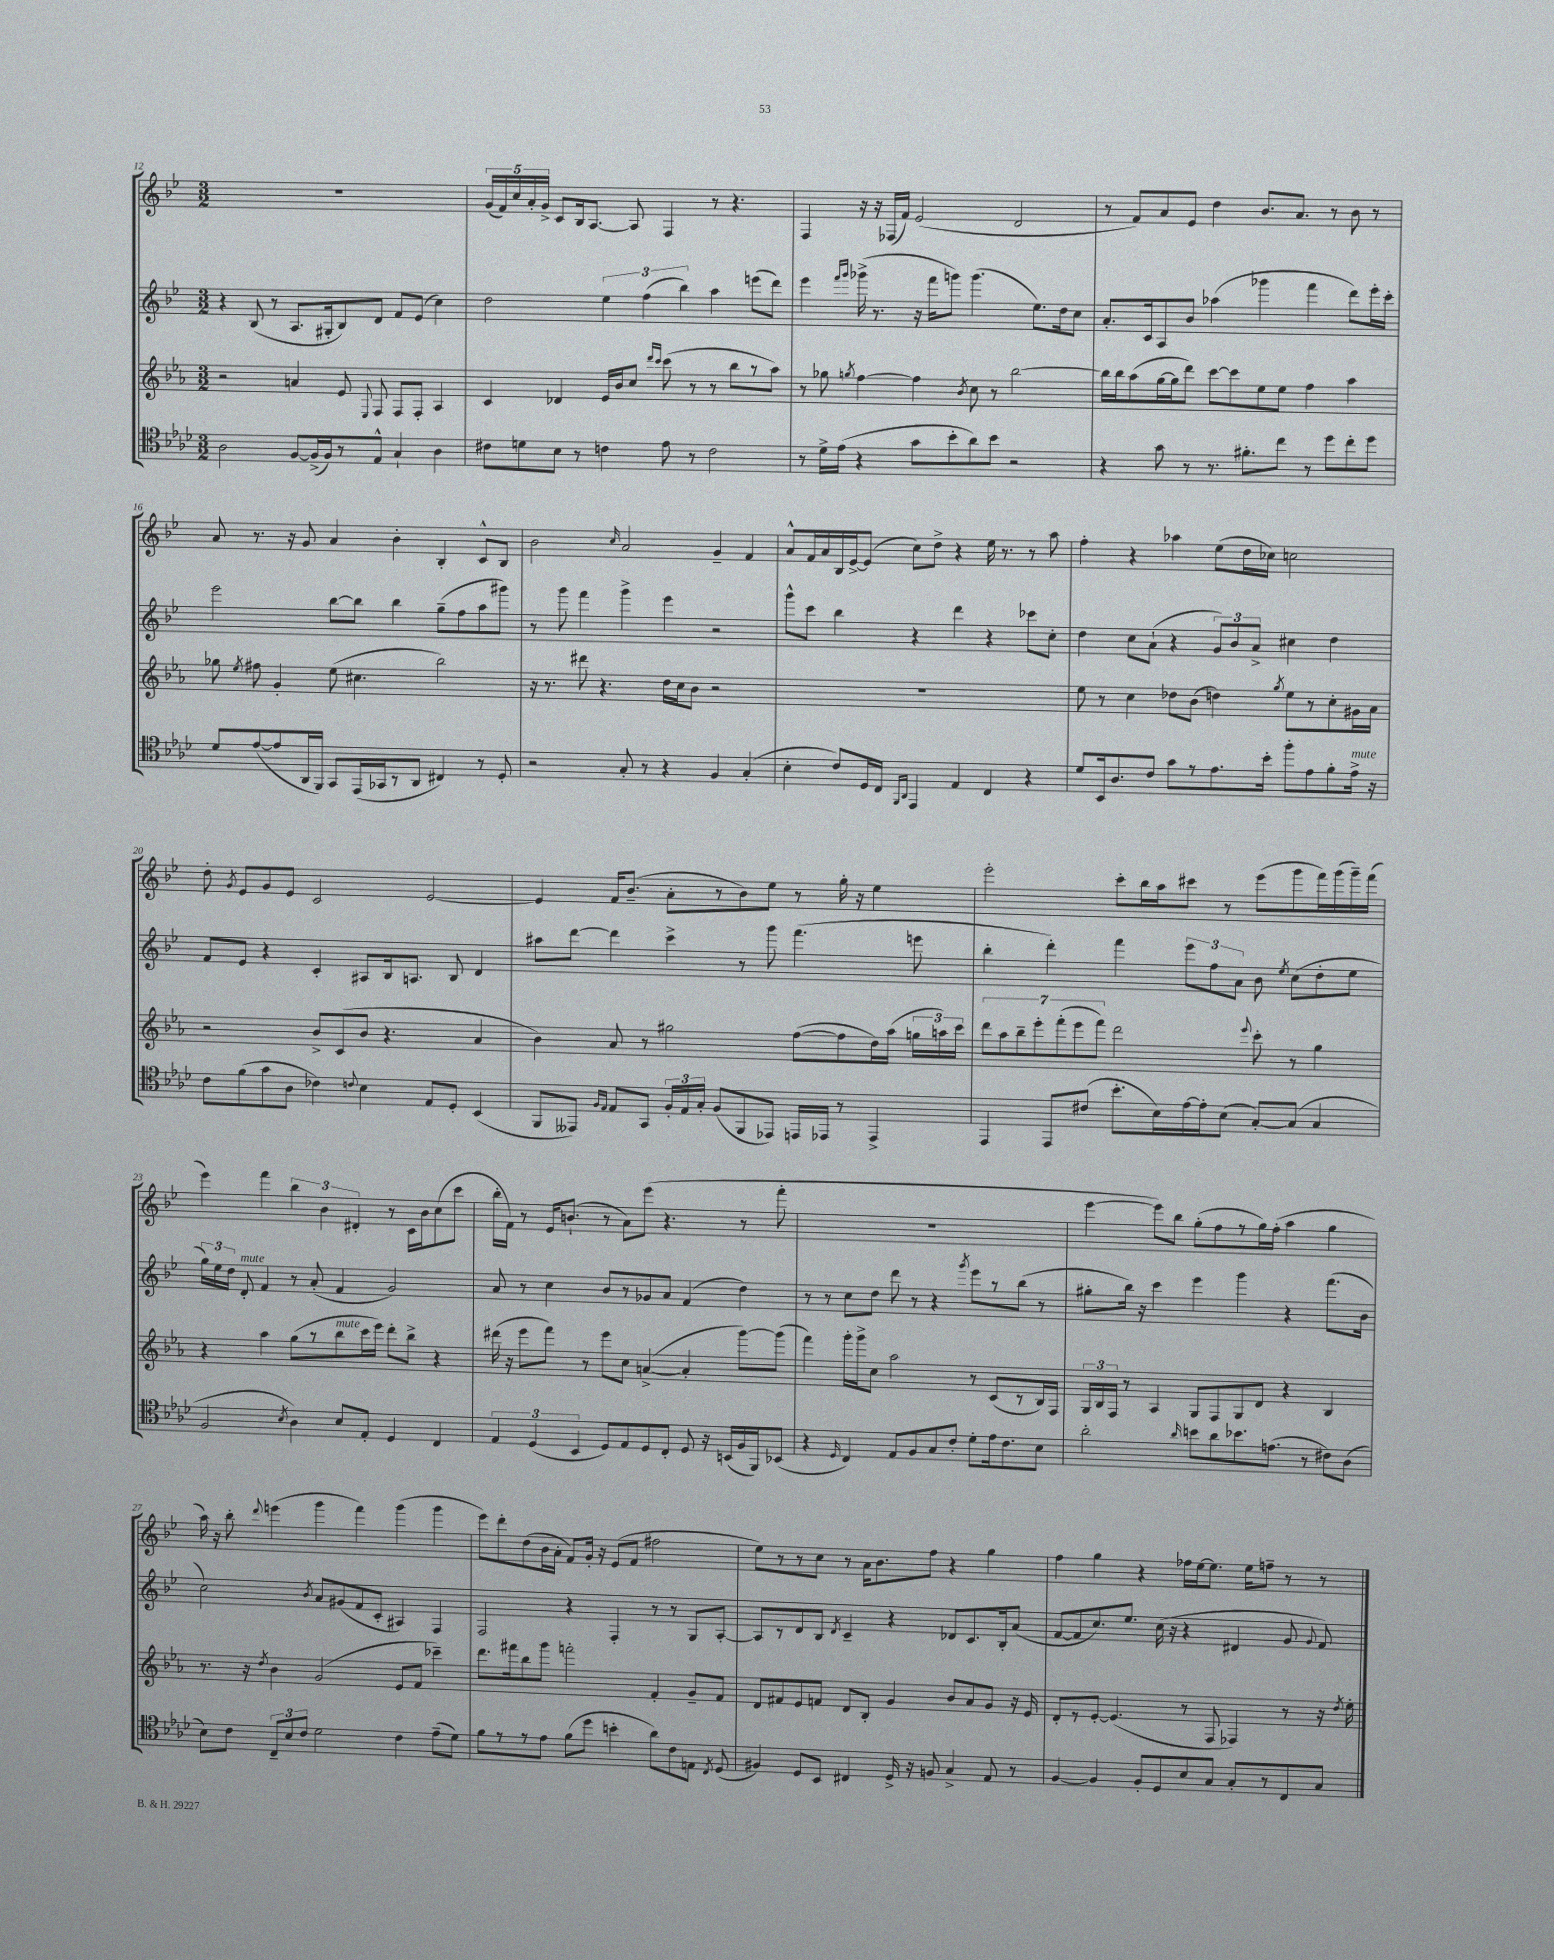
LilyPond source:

<<
\new StaffGroup <<
\new Staff = "s0" {
    \clef treble \key bes \major \numericTimeSignature \time 3/2
    \autoBeamOff R1. |
    \tuplet 5/4 { g'16[( f'16) c''16 a'16-. g'16]-> } c'8[ bes16 a8.]~ a8 f4 r8 r4. |
    f4 r16 r16 fes16[( f'16]) ees'2( d'2 |
    r8 f'8[) a'8 ees'8] d''4 bes'8.[ a'8.] r8 bes'8 r8 |
    a'8 r8. r16 g'8 a'4 bes'4-. bes4-. c'8[-^ bes8] |
    bes'2 \grace { c''16 } a'2 g'4-- f'4 |
    a'8[-^ f'16 a'16 bes16 ees'16~-> ees'8]( c''8[) d''8]-> r4 ees''16 r8. r8 a''8 |
    f''4-. r4 aes''4 ees''8[( d''16 ces''16]) c''2 |
    d''8-. \acciaccatura { g'8 } ees'8[ g'8 ees'8] c'2 ees'2~ |
    ees'4 f'16[ bes'8.]--( a'8[-. r8 bes'8) ees''8] r8 g''16-. r16 ees''4 |
    ees'''2-. c'''8[-. bes''16 a''16 cis'''8] r8 ees'''8[( g'''8 f'''16) g'''16( g'''16--) f'''16]( |
    ees'''4) f'''4 \tuplet 3/2 { bes''4 bes'4 dis'4-. } r8 c'16[ bes'16 c''8( c'''8] |
    bes''16[-. f'16]) r8 ees'16[ b'8.]-!( r8 a'8[) ees'''8]( r4. r8 f'''8-. |
    R1. |
    ees'''4~ ees'''8[) bes''8] g''8[-.( f''8 r8 g''16) f''16]-.( a''4 g''4 |
    a''16) r16 bes''8-. \appoggiatura { d'''8 } e'''4( g'''4 f'''4) g'''4( g'''4 |
    ees'''8[) d'''8-. d''8( bes'16 a'16]-. f'8[) g'16]-. r16 ees'8[( f'8] fis''2 |
    ees''8[) r8 r8 c''8] r8 a'16[ bes'8. f''8] r4 g''4 |
    f''4 g''4 r4 fes''16[ ees''16~ ees''8.] ees''16[ f''8]-- r8 r8 \bar "|." |
}
\new Staff = "s1" {
    \clef treble \key bes \major \numericTimeSignature \time 3/2
    \autoBeamOff r4 bes8( r8 a8.[ gis16-. bes8) d'8] f'8[ ees'8]( c''4) |
    d''2 \tuplet 3/2 { ees''4 f''4( bes''4) } a''4 e'''8[( d'''8]) |
    ees'''4 \grace { f'''16[ g'''16] } ges'''16->( r8. r16 f'''16[ g'''8]) g'''4.( ees''8.[) d''16 c''8] |
    a'8.[-. c'16 a8 bes'8] aes''4( ges'''4 f'''4 d'''8[) ees'''16-. c'''16]-. |
    ees'''2 bes''8[~ bes''8] bes''4 g''8[--( f''8 a''8 gis'''8]) |
    r8 g'''8 f'''4 g'''4-> ees'''4 r2 |
    g'''8[-^ c'''8] bes''4 r4 d'''4 r4 ces'''8[ c''8]-. |
    d''4 c''8[ a'8]-!( r4 \tuplet 3/2 { g'8[) bes'8 a'8]-> } cis''4 d''4 |
    f'8[ ees'8] r4 c'4-. ais8[ bes16 a8.] bes8 d'4 |
    ais''8[ d'''8]~ d'''4 c'''4-> r8 g'''8 f'''4.( e'''8 |
    bes''4-. d'''4-.) f'''4 \tuplet 3/2 { ees'''8[ f''8 a'8] } bes'8 \acciaccatura { ees''8 } c''8[( d''8-. ees''8] |
    \tuplet 3/2 { g''16[) ees''16 d''16] } d'8-.^\markup { \italic "mute" } f'4 r8 a'8-.( f'4 g'2) |
    a'8 r8 c''4 bes'8[ r8 ges'8 a'8] f'4( d''4) |
    r8 r8 c''8[ d''8] d'''8 r8 r4 \acciaccatura { g'''8 } ees'''8[ r8 bes''8]( r8 |
    gis''8[-. bes''16]) r16 c'''4 ees'''4 g'''4 r4 f'''8.[( bes'16] |
    c''2) \acciaccatura { bes'8 } a'8[ gis'8( f'8 c'8]-. ais4) f4 |
    f2 r4 f4-. r8 r8 g8[ a8]~-. |
    a8[ r8 d'8 bes8] \acciaccatura { d'8 } c'4-- r4 des'8[ c'8. bes16-. a'8]( |
    f'8[~ f'8 c''8.) ees''8.] c''16( r16 r4 dis'4 g'8 \appoggiatura { g'8 } f'8) \bar "|." |
}
\new Staff = "s2" {
    \clef treble \key ees \major \numericTimeSignature \time 3/2
    \autoBeamOff r2 a'4 ees'8 \appoggiatura { ees8 } f8 f8[ f8]-. aes4 |
    c'4 des'4 ees'16[ bes'16 c''8] \grace { d'''16[ c'''16] } c'''8( r8 r8 bes''8[ r8 aes''8]) |
    r8 ges''8 \acciaccatura { g''8 } f''4~ f''4 \acciaccatura { bes'8 } c''8 r8 bes''2~ |
    bes''16[ bes''16 aes''8( g''16~ g''16 d'''8]) c'''8[~ c'''8 ees''8 ees''8] f''4 aes''4 |
    ges''8 \acciaccatura { ees''8 } fis''8 g'4-. ees''8( cis''4. bes''2) |
    r16 r8. dis'''8 r4. d''16[ c''16 bes'8] r2 |
    R1. |
    ees''8 r8 c''4 des''8[ bes'8]( d''4) \acciaccatura { g''8 } ees''8[ r8 c''8-. gis'16 aes'16] |
    r2 bes'8[-> c'8( bes'8] r4. aes'4 |
    bes'4) aes'8 r8 gis''2 f''8[~( f''8 d''16) aes''16]( \tuplet 3/2 { g''16[ a''16) c'''16] } |
    \tuplet 7/4 { d'''8[ aes''8 bes''8-- ees'''8-. f'''8-.( ees'''8 f'''8]) } d'''2 \appoggiatura { ees'''8 } c'''8-. r8 g''4 |
    r4 aes''4 g''8[( r8 bes''8^\markup { \italic "mute" } c'''16 ees'''16]) d'''8[-. bes''8]-> r4 |
    dis'''16( r16 ees'''8[ f'''8]) r8 ees'''8[ c''8] a'4~->( a'4-. g'''8[~) g'''8]( |
    f'''4) g'''16[-. g'''16-> c''8] aes''2 r8 c'8[( r8 bes16) f16] |
    \tuplet 3/2 { g16[ bes16 f16] } r8 aes4 g8[ f8 g8 d'8] r4 bes4 |
    r8. r16 \acciaccatura { d''8 } bes'4 g'2( ees'8[ f'8] ces'''4--) |
    d'''8.[ fis'''16 bes''8 g'''8] f'''2-. f'4-. g'8[-- f'8] |
    d'8[ fis'8 ees'8 f'8] d'8[ bes8]-. g'4 bes'8[ aes'8 g'8] r16 ees'16 |
    d'8[-. r8 ees'8]~-. ees'4.( r8 f8 fes4) r8 r16 \acciaccatura { d''8 } ees''16-. \bar "|." |
}
\new Staff = "s3" {
    \clef tenor \key aes \major \numericTimeSignature \time 3/2
    \autoBeamOff aes2 f8[~ f16->( f16) r8 ees8]-^ g4-! aes4 |
    cis'8[ d'8 bes8] r8 c'4 ees'8 r8 c'2 |
    r8 des'16[-> ees'16]( r4 g'8[ bes'8-. aes'8) bes'8] r2 |
    r4 g'8 r8 r8. fis'8.[-. c''8] r8 des''8[ c''8-. des''8] |
    des'8[ ees'8~( ees'8 aes,16 f,16]) g,8[ ees,16( ges,16 r8 aes,8] cis4) r8 des8-. |
    r2 g8-. r8 r4 f4 g4-.( |
    bes4-. c'8[) des16 c16] \grace { f,16[ aes,16] } ees,4 ees4 c4 r4 |
    des'8[ bes,16 aes8. c'8] g'8[ r8 ees'8. bes'16]-. f''8[-. ees'8 f'8-. ees'16]->^\markup { \italic "mute" } r16 |
    c'8[ f'8( g'8 aes8] ces'4) \appoggiatura { c'8 } bes4 ees8[ des8]-. bes,4( |
    f,8[ eeses,8]) \grace { f16[ ees16] } ees8[ g,8] \tuplet 3/2 { f16[-. ees16 g16]-. } f8[( f,8 ees,8]) e,16[ ees,16] r8 ees,4-> |
    ees,4 ees,8[ cis'8]( bes'8.[-. bes16) ees'16~ ees'16-. bes8]( g8[~-.) g8]( g4 |
    f2 \acciaccatura { bes8 } aes4) bes8[ ees8]-. des4 c4 |
    \tuplet 3/2 { ees4 des4( bes,4 } des8[) ees8 des8 c8]-. des8 r16 b,16[( f16 f,16) bes,8]( |
    r4 \grace { des16 } c4) ees8[ f8 g8 c'8]-. des'8[-. ees'16 c'8. bes8] |
    aes'2-. \grace { aes'16 } b'8[ aes'8 bes'8. e'8.]( r8 cis'8[) aes8]( |
    bes8[) c'8] \tuplet 3/2 { c8[-- bes8 c'8] } des'2 c'4 ees'8[--( des'8]) |
    f'8[ r8 r8 ees'8] f'8[( des''8] b'4-. aes'8[) c'8 e8] \acciaccatura { c8 } des8( |
    fis4) des8[ bes,8] cis4 des16-> r16 f8 g4-> ees8 r8 |
    f4~ f4 f8[-. des8 bes8 g8] g8[-. r8 c8 g8] \bar "|." |
}
>>
>>
\layout { \context { \Score currentBarNumber = #12 } }
